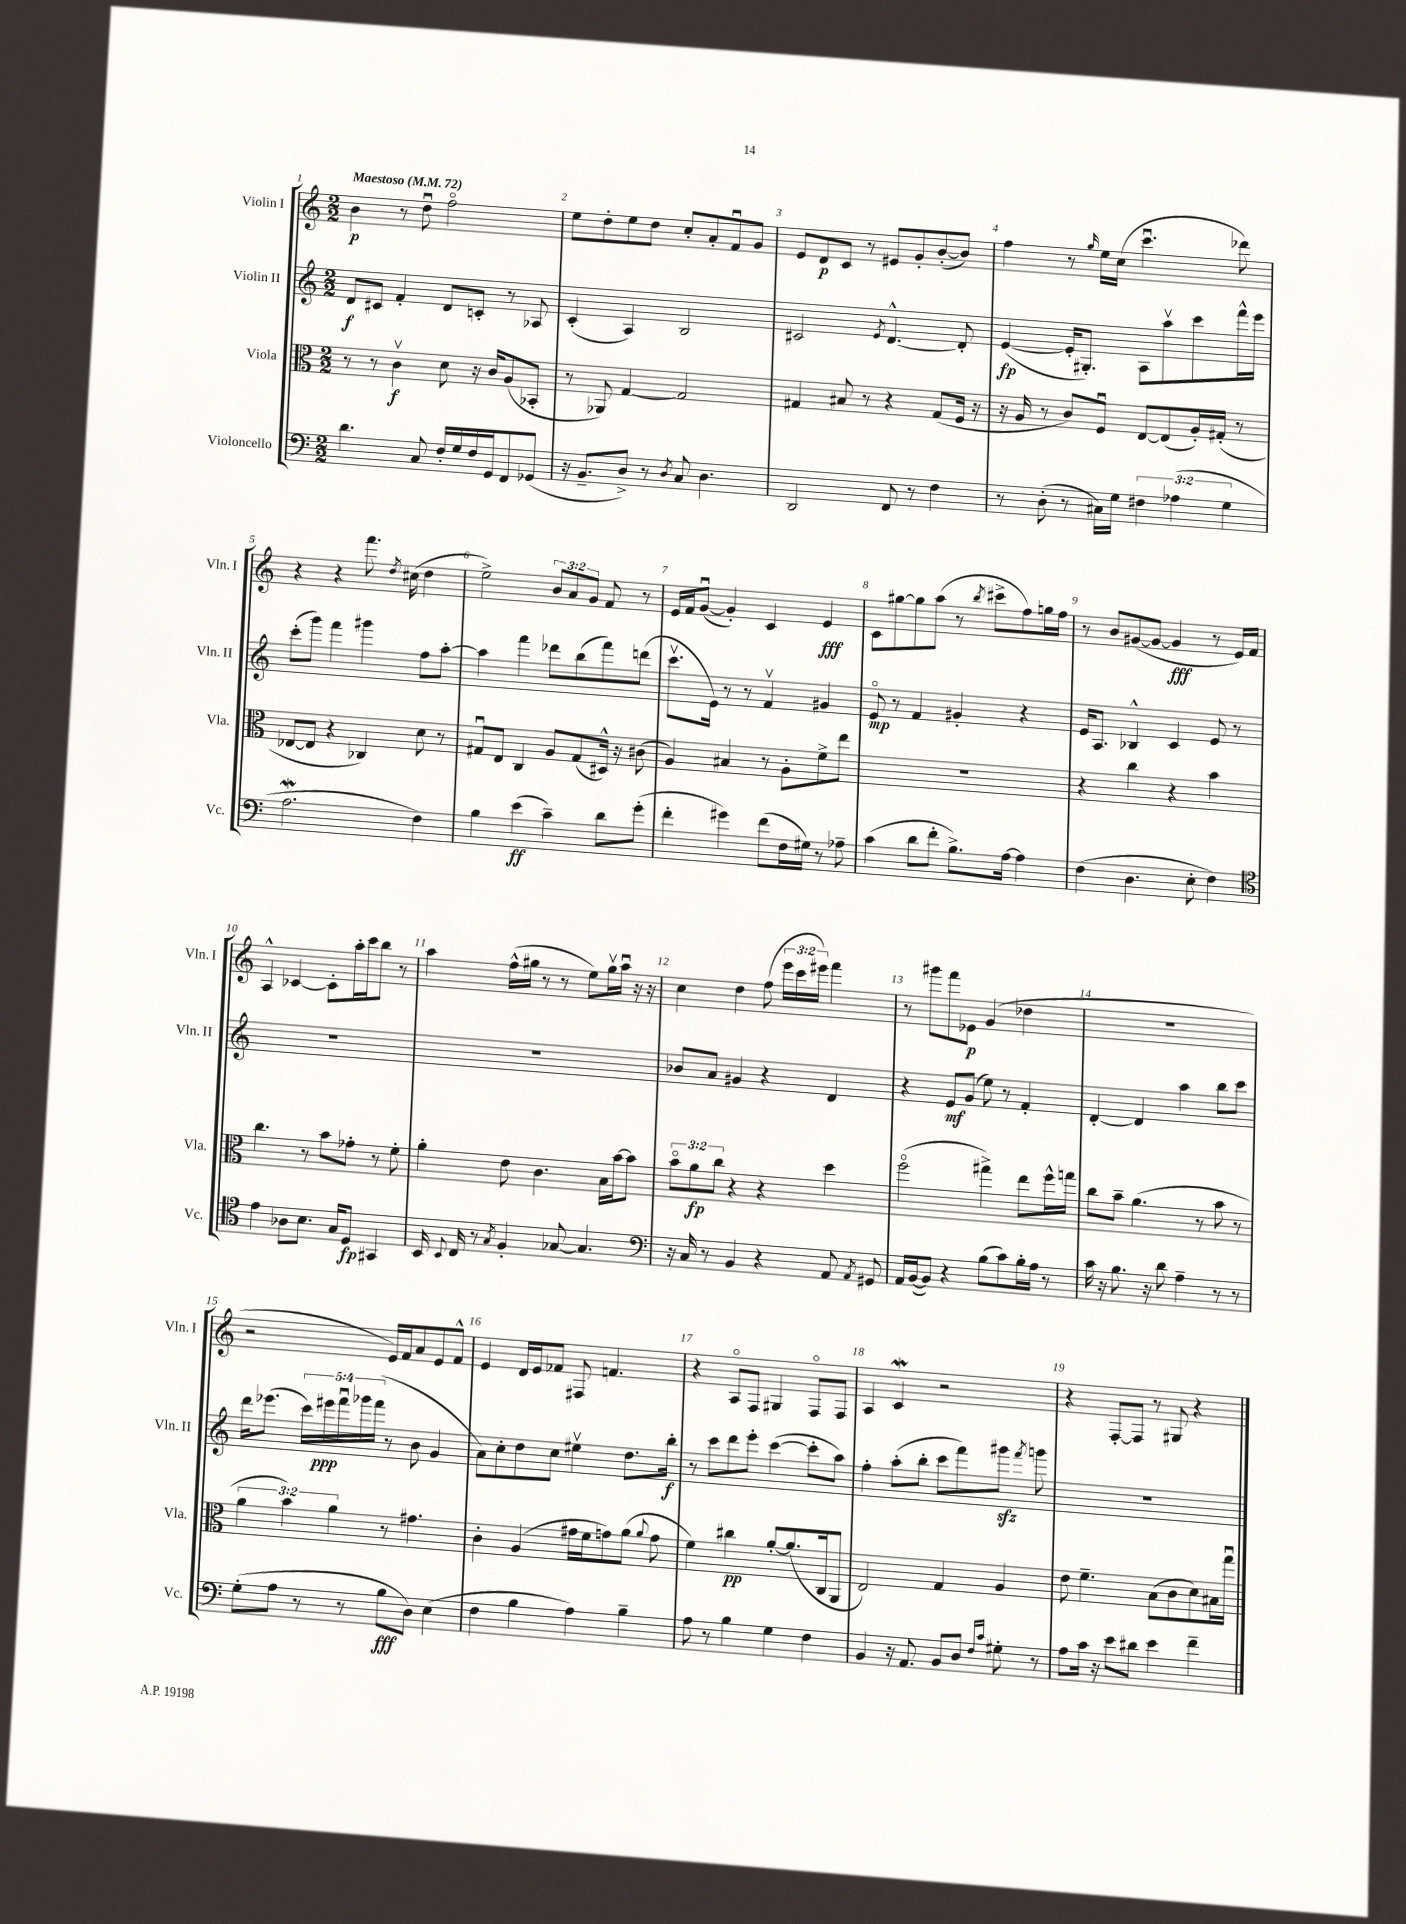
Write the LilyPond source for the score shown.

<<
\new StaffGroup <<
\new Staff = "s0" \with { instrumentName = "Violin I" shortInstrumentName = "Vln. I" } {
    \clef treble \key c \major \numericTimeSignature \time 2/2 \override Staff.TupletNumber.text = #tuplet-number::calc-fraction-text \tempo "Maestoso" 4 = 72
    \autoBeamOff b'4\p r8 d''8\downbow f''2\flageolet |
    e''8[ d''8-. e''8 d''8] c''8[-. a'8-. f'8\downbow g'8] |
    e'8[ d'8\p c'8] r8 eis'8[ g'8-. b'8~-.( b'8]) |
    f''4 r8 \grace { g''16 } e''16[ c''16]( c'''4.\downbow des'''8) |
    r4 r4 f'''8. \acciaccatura { d''8 } cis''16( d''4 |
    e''2->) \tuplet 3/2 { b'8[ a'8 g'8] } f'8 r8 |
    e'16[ f'16 g'8]~\downbow( g'4-.) c'4 e'4\fff |
    c'8[ gis''8~ gis''8 a''8]( r8 \acciaccatura { b''8 } cis'''8[-> f''8) g''16 f''16] |
    r8 b'8[ gis'8~( gis'8]~ gis'4\fff r8 e'16[) f'16] |
    a4-^ ces'4~ ces'8[-. a''16-. c'''16 b''8] r8 |
    a''4 f''16[-^( gis''16] r8 r8 e''8[) gis''16\upbow a''16]\downbow r16 r16 |
    c''4 d''4 f''8( \tuplet 3/2 { e'''16[ c'''16 eis'''16]) } f'''4 |
    r8 gis'''8[ f'''8 ees'8]\p g'4( des''4 |
    R1 |
    r2 e'16[) f'16 a'8 e'8 f'8]-^ |
    e'4 d'16[ e'16 fes'8] fis8 f'4. |
    r4 a8[\flageolet f8] gis4 f8[\flageolet f8] |
    a4 c'4\mordent r2 |
    r4 f8[~-. f8] r8 gis8 r4 \bar "|." |
}
\new Staff = "s1" \with { instrumentName = "Violin II" shortInstrumentName = "Vln. II" } {
    \clef treble \key c \major \numericTimeSignature \time 2/2 \override Staff.TupletNumber.text = #tuplet-number::calc-fraction-text
    \autoBeamOff d'8[\f cis'8] f'4-. d'8[ c'8]-. r8 aes8 |
    c'4-.( a4) b2 |
    cis'2 \acciaccatura { e'8 } d'4.~-^ d'8-. |
    e'4~\fp( e'16[-. gis8.]-.) a8[ a''8\upbow c'''8 f'''16-^ e'''16] |
    c'''8[-.( g'''8]) f'''4 gis'''4 f''8[ a''8]~-. |
    a''4 f'''4 des'''8[ b''8( f'''8) d'''8]( |
    c'''8.[\upbow e'16]) r8 r8 f'4\upbow gis'4 |
    e'8\flageolet\mp r8 f'4 gis'4-. r4 |
    e'16[ a8.] bes4-^ c'4 e'8 r8 |
    R1 |
    R1 |
    bes'8[ a'8] gis'4 r4 d'4 |
    r4 e'8[\mf g'8]( e''8) r8 f'4-. |
    d'4~-. d'4 a''4 b''8[ c'''8] |
    d'''16[ ees'''8.]( \tuplet 5/4 { c'''16[) eis'''16\ppp f'''16\downbow ges'''16 f'''16]( } r8 b'8 g'4 |
    a'8[) c''8-. d''8 c''8] eis''4\upbow d''8.[ b''16]-.\f |
    r8 c'''8[ d'''8 e'''8]-. c'''4~( c'''8[-. a''8]) |
    f''4-. a''8[-.( b''8]-. c'''8[ f'''8) gis'''8]\sfz \acciaccatura { f'''8 } g'''8 |
    R1 \bar "|." |
}
\new Staff = "s2" \with { instrumentName = "Viola" shortInstrumentName = "Vla." } {
    \clef alto \key c \major \numericTimeSignature \time 2/2 \override Staff.TupletNumber.text = #tuplet-number::calc-fraction-text
    \autoBeamOff r8 r8 c'4\upbow\f d'8 r16 c'16[ a8( bes,8]-. |
    r8 aes,8) g4~ g2 |
    gis4 bis8 r8 r4 gis8[( f16] r16 |
    r16 a16 r8 c'8[) f8]\downbow e8[~ e8( a16-.) gis16]-.( r8 |
    ees8[~ ees8] r4 ces4) d'8 r8 |
    gis8[\downbow e8] c4 a8[ gis8( dis16]-^) r16 cis'8( |
    a4) bis4 r8 a8[-. f'8-> e''8] |
    R1 |
    r4 c''4 r4 b'4 |
    c''4. r8 b'8[ ges'8]-. r8 f'8-. |
    a'4-. e'8 c'4. b16[ b'16~ b'8] |
    \tuplet 3/2 { b'8[\flageolet a'8\fp c''8] } r4 r4 d''4 |
    f''2\flageolet( gis''4->) e''8[ f''16-^ g''16] |
    c''8[ b'8]-- a'4.( r8 b'8 r8 |
    \tuplet 3/2 { a'4 b'4) a'4 } r8 gis'4. |
    c'4-. a4( gis'16[ f'16 g'8) a'8]( \appoggiatura { a'8 } g'8 |
    f'4) cis''4\pp a'8[~-. a'8.( c16 a,8] |
    e2) g4 a4 |
    e'8 f'4.-- b8[( c'8 d'8) bis16 g''16]\downbow \bar "|." |
}
\new Staff = "s3" \with { instrumentName = "Violoncello" shortInstrumentName = "Vc." } {
    \clef bass \key c \major \numericTimeSignature \time 2/2 \override Staff.TupletNumber.text = #tuplet-number::calc-fraction-text
    \autoBeamOff d'4. c8 f16[-. g16 f16 g,16 f,8 ges,8]( |
    r16 b,8.[-- d8]->) r8 \acciaccatura { d8 } c8 d4. |
    d,2 f,8 r8 f4 |
    r8 d8-.( r8 cis16[) g16] \tuplet 3/2 { fis4 aes4( g4 } |
    a2.\mordent f4) |
    b4 e'4\ff( c'4--) d'8[ g'8]-.( |
    f'4-. gis'4) f'8[( f16 gis16]) r8 aes8-- |
    c'4( d'8[ f'8]-. b8.[->) a16]~ a4 |
    f4( d4. e8-. f4) |
    \clef tenor e'4 aes8[ b8.] g16[ d8]\fp gis,4 |
    b,16 \appoggiatura { b,8 } c16 r8 \acciaccatura { g8 } f4-. ges8~ ges4. |
    \clef bass r16 c16 r8 b,4 r4 a,8 \acciaccatura { a,8 } gis,8 |
    a,16[ b,16~( b,8]) r4 b8[( c'8) b16-. a16] r8 |
    c'16 r16 b8. r16 d'8 a4-- r8 r8 |
    g8[-.( a8] r8 r8 b8[\fff d8]) e4( |
    f4 b4 a4) b4-- |
    a8 r8 b4 g4 f4 |
    b,4 r16 a,8. b,8[ d8] \grace { f16[ c'16] } gis8-. r8 |
    a8[ c'16] r16 e'8[ dis'8] e'4 f'4-- \bar "|." |
}
>>
>>
\layout { \context { \Score \override BarNumber.break-visibility = ##(#f #t #t) barNumberVisibility = #all-bar-numbers-visible } }
